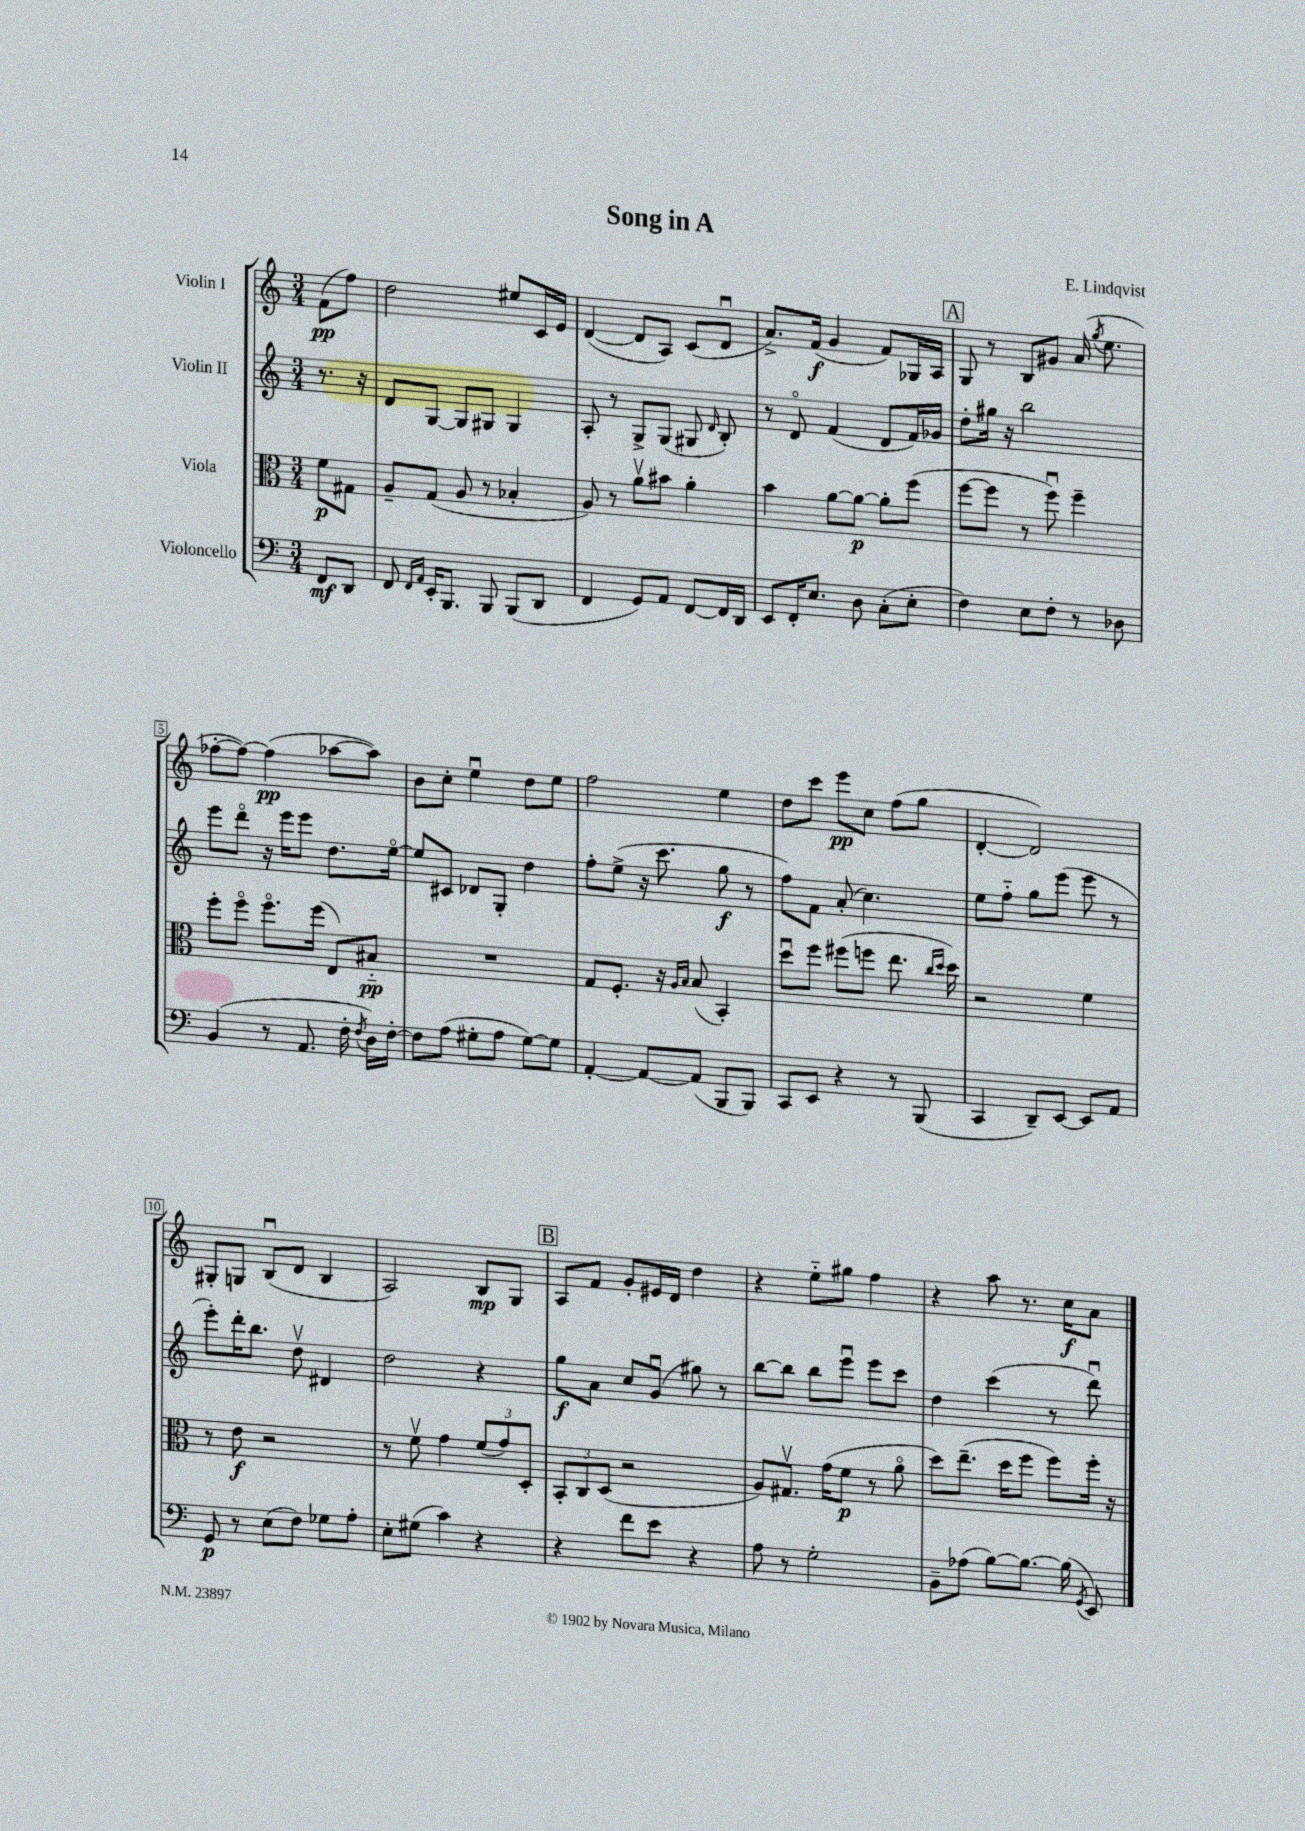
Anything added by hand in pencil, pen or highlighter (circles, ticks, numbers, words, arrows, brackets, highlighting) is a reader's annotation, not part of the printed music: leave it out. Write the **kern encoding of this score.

**kern	**kern	**kern	**kern
*staff4	*staff3	*staff2	*staff1
*clefF4	*clefC3	*clefG2	*clefG2
*k[]	*k[]	*k[]	*k[]
*M3/4	*M3/4	*M3/4	*M3/4
8FF/L	8f\L	8.r	(8f\L
8DD/J	8G#\J	.	8ff\J)
.	.	16r	.
=	=	=	=
8FF/	8A~/L	8d/L	2dd\
16qqFF/LL	.	.	.
16qqAA/JJ	.	.	.
16EE'/LK	(8G/J	[8G/J	.
8.BBB/J	.	.	.
.	8A/	8G/]L	.
8BBB/	8r	8G#/J	.
(8BBB/L	4B-'/	4G#/	8ee#/L
8DD/J	.	.	16c/L
.	.	.	16e/JJ
=	=	=	=
4FF/	8A/)	8A'/	([4d/
.	8r	8r	.
8GG/L)	8av\L	8G^/L	8d/]L
8AA/J	8b#\J	(8G/J	8A/J)
[8FF/L	4a'\	8G#/	(8c/L
.	.	16qqd/	.
16FF/]L	.	8B'/)	8du/J
16DD/JJ	.	.	.
=	=	=	=
8EE/L	4b\	8r	8.a^/L)
16FF'/K	.	8do/	.
8.E/J	.	.	(16f/Jk
.	[8a\L	(4f/	4g/
8D\	8a\_J	.	.
(8C'\L	8a'\]L	8d/L	8f/L)
8E'\J	(8ff\J	16f/L)	16G-/L
.	.	16g-/JJ	16A/JJ
=	=	=	=
4F\)	[8ff\L	8dd'\L	8G/
.	8ff\]J	16gg#\Jk	8r
.	.	16r	.
8E\L	8r	2bb\	8B/L
8F'\J	8ffu\)	.	8g#/J
8r	4ff~\	.	(16a/
.	.	.	8qgg/
.	.	.	8.ee\
8D-\	.	.	.
=	=	=	=
(4BB/	8ff'\L	8eee\L	[8ff-'\L
.	8ffo\J	8dddo\J	8ff-\_J)
8r	8.ffo\L	16r	(4ff-\]
.	.	16eee\LK	.
8.AA/	.	8eee\J	.
.	(16ff\Jk	.	.
.	8E/L)	8.dd\L	[8aa-\L
16F'\	.	.	.
8qF/	.	.	.
16D\LL)	8B#'~/J	.	8aa-\]J)
[16F'\JJ	.	[16eeo\Jk	.
=	=	=	=
8F\]L	2.r	8ee/]L	8b\L
(8A\J	.	8c#/J	8cc'\J
8G#'\L	.	8d-/L	4eeu\
8A\J	.	8G'/J	.
[8G#\L)	.	4dd\	8dd\L
8G#\]J	.	.	8ee\J
=	=	=	=
[4AA'/	8G/L	8ff'\L	2ff\
.	8.F'/J	(8ee^\J	.
8AA/_L	.	16r	.
.	16r	8.ccc\	.
.	16qqA/LL	.	.
.	16qqB/JJ	.	.
(8AA/]J	(8B/	.	.
8BBB/L	4BB'/)	8gg\	4ee\
8BBB/J)	.	8r	.
=	=	=	=
8CC/L	8ddu\L	8ff\L)	8dd\L
8EE/J	8ff\J	8f\J	8ccc\J
4r	(8ff#\L	(8a'/	8eee\L
.	8ff\J	4.cc\)	8cc\J
8r	8.ee\	.	(8ff\L
(8BBB/	.	.	8gg\J
.	16qqcc/LL	.	.
.	16qqdd/JJ	.	.
.	16dd\)	.	.
=	=	=	=
4CC/	2r	8ee\L	[4d'/
.	.	8ff'~\J	.
8DD~/L)	.	8gg\L	2d/])
[8EE/J	.	(8eee\J	.
8EE/]L	4f\	8eee\	.
8AA/J	.	8r	.
=	=	=	=
8GG/	8r	8eee'\L)	8G#'/L
8r	8e\	16ddd'\K	8G/J
.	.	8.bb\J	.
(8E\L	2r	.	(8Bu/L
8F\J)	.	8ddv\	8d/J
8G-\L	.	4d#/	4B/
8A'\J	.	.	.
=	=	=	=
8E'\L	8r	2dd\	2A/)
(8G#\J	8fv\	.	.
4c\)	4g\	.	.
4r	(12f/L	4r	8B/L
.	12g/)	.	.
.	.	.	8G/J
.	12D'/J	.	.
=	=	=	=
4r	12BB'/L	8gg\L	8A/L
.	12C/	.	.
.	.	8a\J	8f/J
.	(12D/J	.	.
8f\L	2r	8cc/L	8g'/L
8e\J	.	(8gu/J	16e#/L
.	.	.	16d/JJ
4r	.	8gg#\)	4dd\
.	.	8r	.
=	=	=	=
8A\	8A/L)	[8bb\L	4r
8r	8.G#v/J	8bb\]J	.
2G'\	.	8bb\L	8ee'~\L
.	(16g\LK	.	.
.	8f\J	8eeeu\J	8gg#\J
.	8r	8eee\L	4ff\
.	8ao\	8ccc\J	.
=	=	=	=
8BB~\L	8dd\L)	4dd\	4r
(8A-\J	(8.ee~\J	.	.
[8B\L)	.	(4ccc\	8aa\
.	16dd\LK	.	.
8.B\_J	8ff\J	.	8.r
.	8ff\L)	8r	.
(16B\]	.	.	16cc\LK
8qGG/	.	.	.
8EE/)	16ff'\Jk	8dddu\)	8a\J
.	16r	.	.
==	==	==	==
*-	*-	*-	*-
